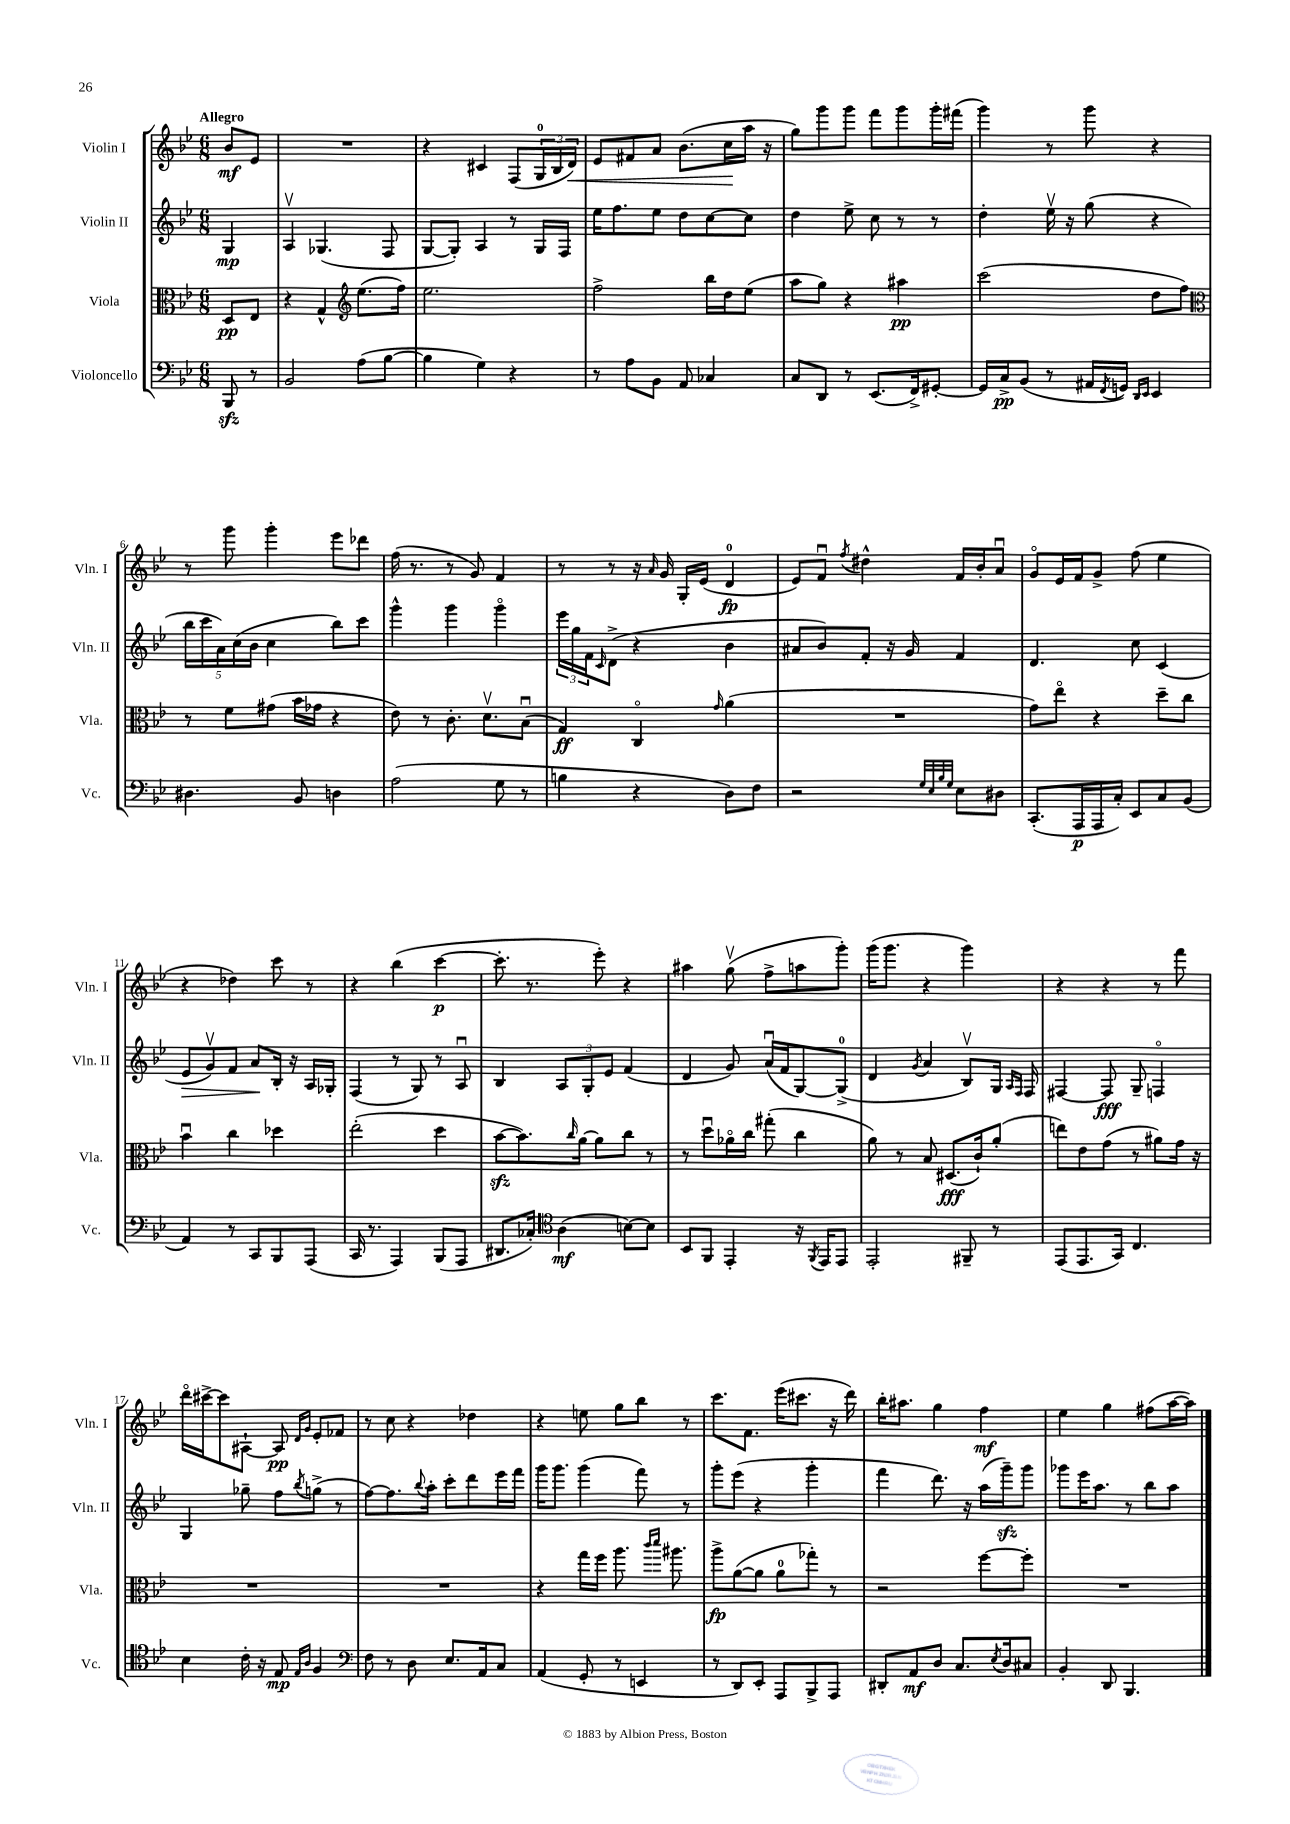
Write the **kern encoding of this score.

**kern	**dynam	**kern	**dynam	**kern	**dynam	**kern	**dynam
*part4	*part4	*part3	*part3	*part2	*part2	*part1	*part1
*staff4	*staff4	*staff3	*staff3	*staff2	*staff2	*staff1	*staff1
*I"Violoncello	*	*I"Viola	*	*I"Violin II	*	*I"Violin I	*
*I'Vc.	*	*I'Vla.	*	*I'Vln. II	*	*I'Vln. I	*
*clefF4	*	*clefC3	*	*clefG2	*	*clefG2	*
*k[b-e-]	*	*k[b-e-]	*	*k[b-e-]	*	*k[b-e-]	*
*M6/8	*	*M6/8	*	*M6/8	*	*M6/8	*
=	=	=	=	=	=	=	=
!	!	!	!	!	!	!LO:TX:a:B:t=Allegro	!
8BBB-zz/	.	8D/L	pp	4G/	mp	8b-/L	mf
8r	.	8E-/J	.	.	.	8e-/J	.
=1	=1	=1	=1	=1	=1	=1	=1
2BB-/	.	4r	.	4Av/	.	2.r	.
.	.	4G^^/	.	(4.G-X/	.	.	.
*	*	*clefG2	*	*	*	*	*
(8A\L	.	(8.ee-\L	.	.	.	.	.
[8B-\J	.	.	.	8F/	.	.	.
.	.	16ff\Jk)	.	.	.	.	.
=2	=2	=2	=2	=2	=2	=2	=2
4B-\]	.	2.ee-\	.	[8G/L	.	4r	.
.	.	.	.	8G'/J])	.	.	.
4G\)	.	.	.	4A/	.	4c#X/	.
4r	.	.	.	8r	.	(8F/L	.
.	.	.	.	16G/LL	.	24G/L	.
.	.	.	.	.	.	24B-/	.
.	.	.	.	16F/JJ	.	.	.
!	!	!	!	!	!	!	!LO:HP:b
.	.	.	.	.	.	24d/JJ)	<
=3	=3	=3	=3	=3	=3	=3	=3
8r	.	2ff^\	.	16ee-\KL	.	8e-/L	.
.	.	.	.	8.ff\	.	.	.
8A\L	.	.	.	.	.	8f#X/	.
8BB-\J	.	.	.	8ee-\J	.	8a/J	.
8AA/	.	.	.	8dd\L	.	(8.b-\L	.
4C-X/	.	16bb-\LL	.	[8cc\	.	.	.
.	.	16dd\J	.	.	.	16cc\L	.
.	.	(8ee-\J	.	8cc\J]	.	16aa\JJ	[
.	.	.	.	.	.	16r	.
=4	=4	=4	=4	=4	=4	=4	=4
8C/L	.	8aa\L	.	4dd\	.	8gg\L)	.
8DD/J	.	8gg\J)	.	.	.	8ggg\	.
8r	.	4r	.	8ee-^\	.	8ggg\J	.
(8.EE-/L	.	.	.	8cc\	.	8fff\L	.
.	.	4aa#X\	pp	8r	.	8ggg\	.
16FF^/k)	.	.	.	.	.	.	.
[8GG#X'/J	.	.	.	8r	.	16ggg'\L	.
.	.	.	.	.	.	(16fff#X\JJ	.
=5	=5	=5	=5	=5	=5	=5	=5
16GG#/LL]	.	(2ccc\	.	4dd'\	.	4ggg\)	.
16C^/J	pp	.	.	.	.	.	.
(8BB-/J	.	.	.	.	.	.	.
8r	.	.	.	16ee-v\	.	8r	.
.	.	.	.	16r	.	.	.
16AA#X/LL	.	.	.	(8gg\	.	8ggg\	.
8qFF/	.	.	.	.	.	.	.
16GGn/JJ)	.	.	.	.	.	.	.
16qqDD/LL	.	.	.	.	.	.	.
16qqEE-/JJ	.	.	.	.	.	.	.
4EE-/	.	8dd\L	.	4r	.	4r	.
.	.	8ff\J)	.	.	.	.	.
!!LO:LB:g=z
=6	=6	=6	=6	=6	=6	=6	=6
*	*	*clefC3	*	*	*	*	*
4.D#X\	.	8r	.	20bb-\LL	.	8r	.
.	.	.	.	20ccc\	.	.	.
.	.	.	.	20a\)	.	.	.
.	.	8f\L	.	.	.	8ggg\	.
.	.	.	.	(20cc\	.	.	.
.	.	.	.	20b-\JJ	.	.	.
.	.	(8g#X\J	.	4cc\	.	4ggg'\	.
8BB-/	.	16b-\LL	.	.	.	.	.
.	.	16g-X\JJ	.	.	.	.	.
4Dn\	.	4r	.	8bb-\L)	.	8eee-\L	.
.	.	.	.	8ccc\J	.	8ddd-X\J	.
=7	=7	=7	=7	=7	=7	=7	=7
(2A\	.	8e-\)	.	4ggg^^\	.	(16ff\	.
.	.	.	.	.	.	8.r	.
.	.	8r	.	.	.	.	.
.	.	8.c'\	.	4ggg\	.	8r	.
.	.	.	.	.	.	8g/)	.
.	.	8.dv\L	.	.	.	.	.
8G\	.	.	.	4ggg\	.	4f/	.
8r	.	(8B-u\J	.	.	.	.	.
=8	=8	=8	=8	=8	=8	=8	=8
4Bn\	.	4G/)	ff	24eee-\LL	.	8r	.
.	.	.	.	24gg\	.	.	.
.	.	.	.	24f\J	.	.	.
.	.	.	.	16qqc/	.	.	.
.	.	.	.	(8d^\J	.	8r	.
4r	.	4C/	.	4r	.	16r	.
.	.	.	.	.	.	16qqa/	.
.	.	.	.	.	.	16g/	.
.	.	.	.	.	.	16G'/LL	.
.	.	.	.	.	.	(16e-/JJ	.
.	.	16qqg/	.	.	.	.	.
8D\L)	.	(4a\	.	4b-\	.	4d/	fp
8F\J	.	.	.	.	.	.	.
=9	=9	=9	=9	=9	=9	=9	=9
2r	.	2.r	.	8a#X/L	.	8e-/L)	.
.	.	.	.	8b-/)	.	8fu/J	.
.	.	.	.	.	.	8qff/	.
.	.	.	.	8f'/J	.	4dd#X^^\	.
.	.	.	.	16r	.	.	.
.	.	.	.	16g/	.	.	.
32qqG/LLL	.	.	.	.	.	.	.
32qqE-/	.	.	.	.	.	.	.
32qqB-/	.	.	.	.	.	.	.
32qqG/JJJ	.	.	.	.	.	.	.
8E-\L	.	.	.	4f/	.	16f/LL	.
.	.	.	.	.	.	16b-'/J	.
8D#X\J	.	.	.	.	.	8au/J	.
=10	=10	=10	=10	=10	=10	=10	=10
(8.CC'/L	.	8g\L)	.	4.d/	.	8g/L	.
.	.	8ee-\J	.	.	.	16e-/L	.
16AAA/L	p	.	.	.	.	16f/J	.
16AAA/	.	4r	.	.	.	8g^/J	.
16C'/JJ)	.	.	.	.	.	.	.
8EE-/L	.	.	.	8cc\	.	(8ff\	.
8C/	.	8dd~\L	.	(4c/	.	4ee-\	.
(8BB-/J	.	8cc\J	.	.	.	.	.
!!LO:LB:g=z
=11	=11	=11	=11	=11	=11	=11	=11
!	!	!	!	!	!LO:HP:b	!	!
4AA/)	.	4b-u\	.	8e-/L	>	4r	.
.	.	.	.	8gv/)	.	.	.
8r	.	4cc\	.	8f/J	.	4dd-X\)	.
8CC/L	.	.	.	8a/L	.	.	.
8BBB-/	.	4dd-X\	.	16B-'/Jk	]	8ccc\	.
.	.	.	.	16r	.	.	.
(8AAA/J	.	.	.	16A/LL	.	8r	.
.	.	.	.	16G-X'/JJ	.	.	.
=12	=12	=12	=12	=12	=12	=12	=12
16CC/	.	(2ee-'\	.	(4F/	.	4r	.
8.r	.	.	.	.	.	.	.
4AAA/)	.	.	.	8r	.	(4bb-\	.
.	.	.	.	8G/)	.	.	.
(8BBB-/L	.	4dd\	.	8r	.	[4ccc\	p
8AAA/J	.	.	.	8Au/	.	.	.
=13	=13	=13	=13	=13	=13	=13	=13
8.DD#X/L	.	[8b-zz\L	.	4B-/	.	8.ccc'\]	.
.	.	8.b-\])	.	.	.	.	.
16C-X'/Jk)	.	.	.	.	.	8.r	.
*clefC4	*	*	*	*	*	*	*
(4A\	mf	.	.	12A/L	.	.	.
.	.	16qqcc/	.	.	.	.	.
.	.	[16a\Jk	.	.	.	.	.
.	.	.	.	12G'/	.	.	.
.	.	8a\L]	.	.	.	8eee-'\)	.
.	.	.	.	12e-/J	.	.	.
[8Bn\L)	.	8cc\J	.	(4f/	.	4r	.
8B\J]	.	8r	.	.	.	.	.
=14	=14	=14	=14	=14	=14	=14	=14
8BB-/L	.	8r	.	4d/	.	4aa#X\	.
8FF/J	.	8ddu\L	.	.	.	.	.
4EE-'/	.	16a-X\L	.	8g/)	.	(8ggv\	.
.	.	16cc\JJ	.	.	.	.	.
.	.	(8gg#X'\	.	(16au/LL	.	8ff^\L	.
.	.	.	.	16f/J	.	.	.
16r	.	4cc\	.	[8G/)	.	8aan\	.
8qFF/	.	.	.	.	.	.	.
16EE-/KL	.	.	.	.	.	.	.
8EE-/J	.	.	.	(8G^/J]	.	8ggg'\J)	.
=15	=15	=15	=15	=15	=15	=15	=15
2EE-'/	.	8a\)	.	4d/	.	(16ggg\KL	.
.	.	.	.	.	.	8.ggg\J	.
.	.	8r	.	.	.	.	.
.	.	.	.	8qg/	.	.	.
.	.	8B-/	.	4a/	.	4r	.
.	.	(8.D#X/L	fff	.	.	.	.
8FF#X~/	.	.	.	8B-v/L)	.	4ggg\)	.
.	.	16c`/k)	.	.	.	.	.
8r	.	(8a'/J	.	16G/Jk	.	.	.
.	.	.	.	16qqA/LL	.	.	.
.	.	.	.	16qqF/JJ	.	.	.
.	.	.	.	16F/	.	.	.
=16	=16	=16	=16	=16	=16	=16	=16
(8EE-/L	.	8een\L)	.	[4F#X/	.	4r	.
8.EE-/	.	8e-\	.	.	.	.	.
.	.	(8g\J	.	8F#/]	fff	4r	.
16GG/Jk)	.	.	.	.	.	.	.
4.C/	.	8r	.	8G~/	.	.	.
.	.	8a#X\L)	.	4Fn/	.	8r	.
.	.	16g\Jk	.	.	.	8fff\	.
.	.	16r	.	.	.	.	.
!!LO:LB:g=z
=17	=17	=17	=17	=17	=17	=17	=17
4B-\	.	2.r	.	4G/	.	16ddd\LL	.
.	.	.	.	.	.	[16ccc#X^\J	.
.	.	.	.	.	.	8ccc#\]	.
16c'\	.	.	.	8gg-X~\	.	[8A#X`\J	.
16r	.	.	.	.	.	.	.
8E-/	mp	.	.	8ff\L	.	8A#/]	pp
16qqE-/LL	.	.	.	.	.	16qqd/LL	.
16qqA/JJ	.	.	.	8qbb-/	.	16qqg/JJ	.
4F/	.	.	.	(8ggn^\J	.	8e-'/L	.
.	.	.	.	8r	.	8f-X/J	.
=18	=18	=18	=18	=18	=18	=18	=18
*clefF4	*	*	*	*	*	*	*
8F\	.	2.r	.	[8ff\L)	.	8r	.
8r	.	.	.	8.ff\]	.	8cc\	.
8D\	.	.	.	.	.	4r	.
.	.	.	.	8qqbb-/	.	.	.
.	.	.	.	16aa'\Jk	.	.	.
8.E-/L	.	.	.	8ccc'\L	.	.	.
.	.	.	.	8ddd\	.	4dd-X\	.
16AA/k	.	.	.	.	.	.	.
8C/J	.	.	.	16eee-\L	.	.	.
.	.	.	.	16fff\JJ	.	.	.
=19	=19	=19	=19	=19	=19	=19	=19
(4AA/	.	4r	.	16ggg\KL	.	4r	.
.	.	.	.	8.ggg\J	.	.	.
8GG'/	.	16gg\LL	.	(4ggg\	.	8een\	.
.	.	16ff\JJ	.	.	.	.	.
8r	.	8.aa\	.	.	.	8gg\L	.
4EEn/	.	.	.	8fff\)	.	8bb-\J	.
.	.	16qqccc/LL	.	.	.	.	.
.	.	16qqddd/JJ	.	.	.	.	.
.	.	8.aa#X\	.	.	.	.	.
.	.	.	.	8r	.	8r	.
=20	=20	=20	=20	=20	=20	=20	=20
8r	.	8aa^\L	fp	8ggg'\L	.	8.ccc\L	.
8DD/L)	.	([8a\	.	(8eee-\J	.	.	.
.	.	.	.	.	.	8.f\J	.
8EE-'/J	.	8a\J]	.	4r	.	.	.
8AAA/L	.	8a\L	.	.	.	(16eee-\KL	.
.	.	.	.	.	.	8.ccc#X\J	.
8BBB-^/	.	8gg-X'\J)	.	4ggg'\	.	.	.
8AAA/J	.	8r	.	.	.	16r	.
.	.	.	.	.	.	16ddd\)	.
=21	=21	=21	=21	=21	=21	=21	=21
8DD#X'/L	.	2r	.	4fff\	.	16bb-'\KL	.
.	.	.	.	.	.	8.aa#X\J	.
8AA/	mf	.	.	.	.	.	.
8D/J	.	.	.	8.ddd\)	.	4gg\	.
8.C/L	.	.	.	.	.	.	.
.	.	.	.	16r	.	.	.
.	.	[8ff\L	.	(16aa\LL	.	4ff\	mf
8qE-/	.	.	.	.	.	.	.
16D/k	.	.	.	16gggzz~\J)	.	.	.
8C#X/J	.	8ff'\J]	.	8ggg\J	.	.	.
=22	=22	=22	=22	=22	=22	=22	=22
4BB-'/	.	2.r	.	8ggg-X\L	.	4ee-\	.
.	.	.	.	16eee-\K	.	.	.
.	.	.	.	8.aa\J	.	.	.
8DD/	.	.	.	.	.	4gg\	.
4.BBB-/	.	.	.	8r	.	.	.
.	.	.	.	8bb-\L	.	(8ff#X\L	.
.	.	.	.	8aa\J	.	[16aa\L	.
.	.	.	.	.	.	16aa\JJ])	.
==	==	==	==	==	==	==	==
*-	*-	*-	*-	*-	*-	*-	*-
